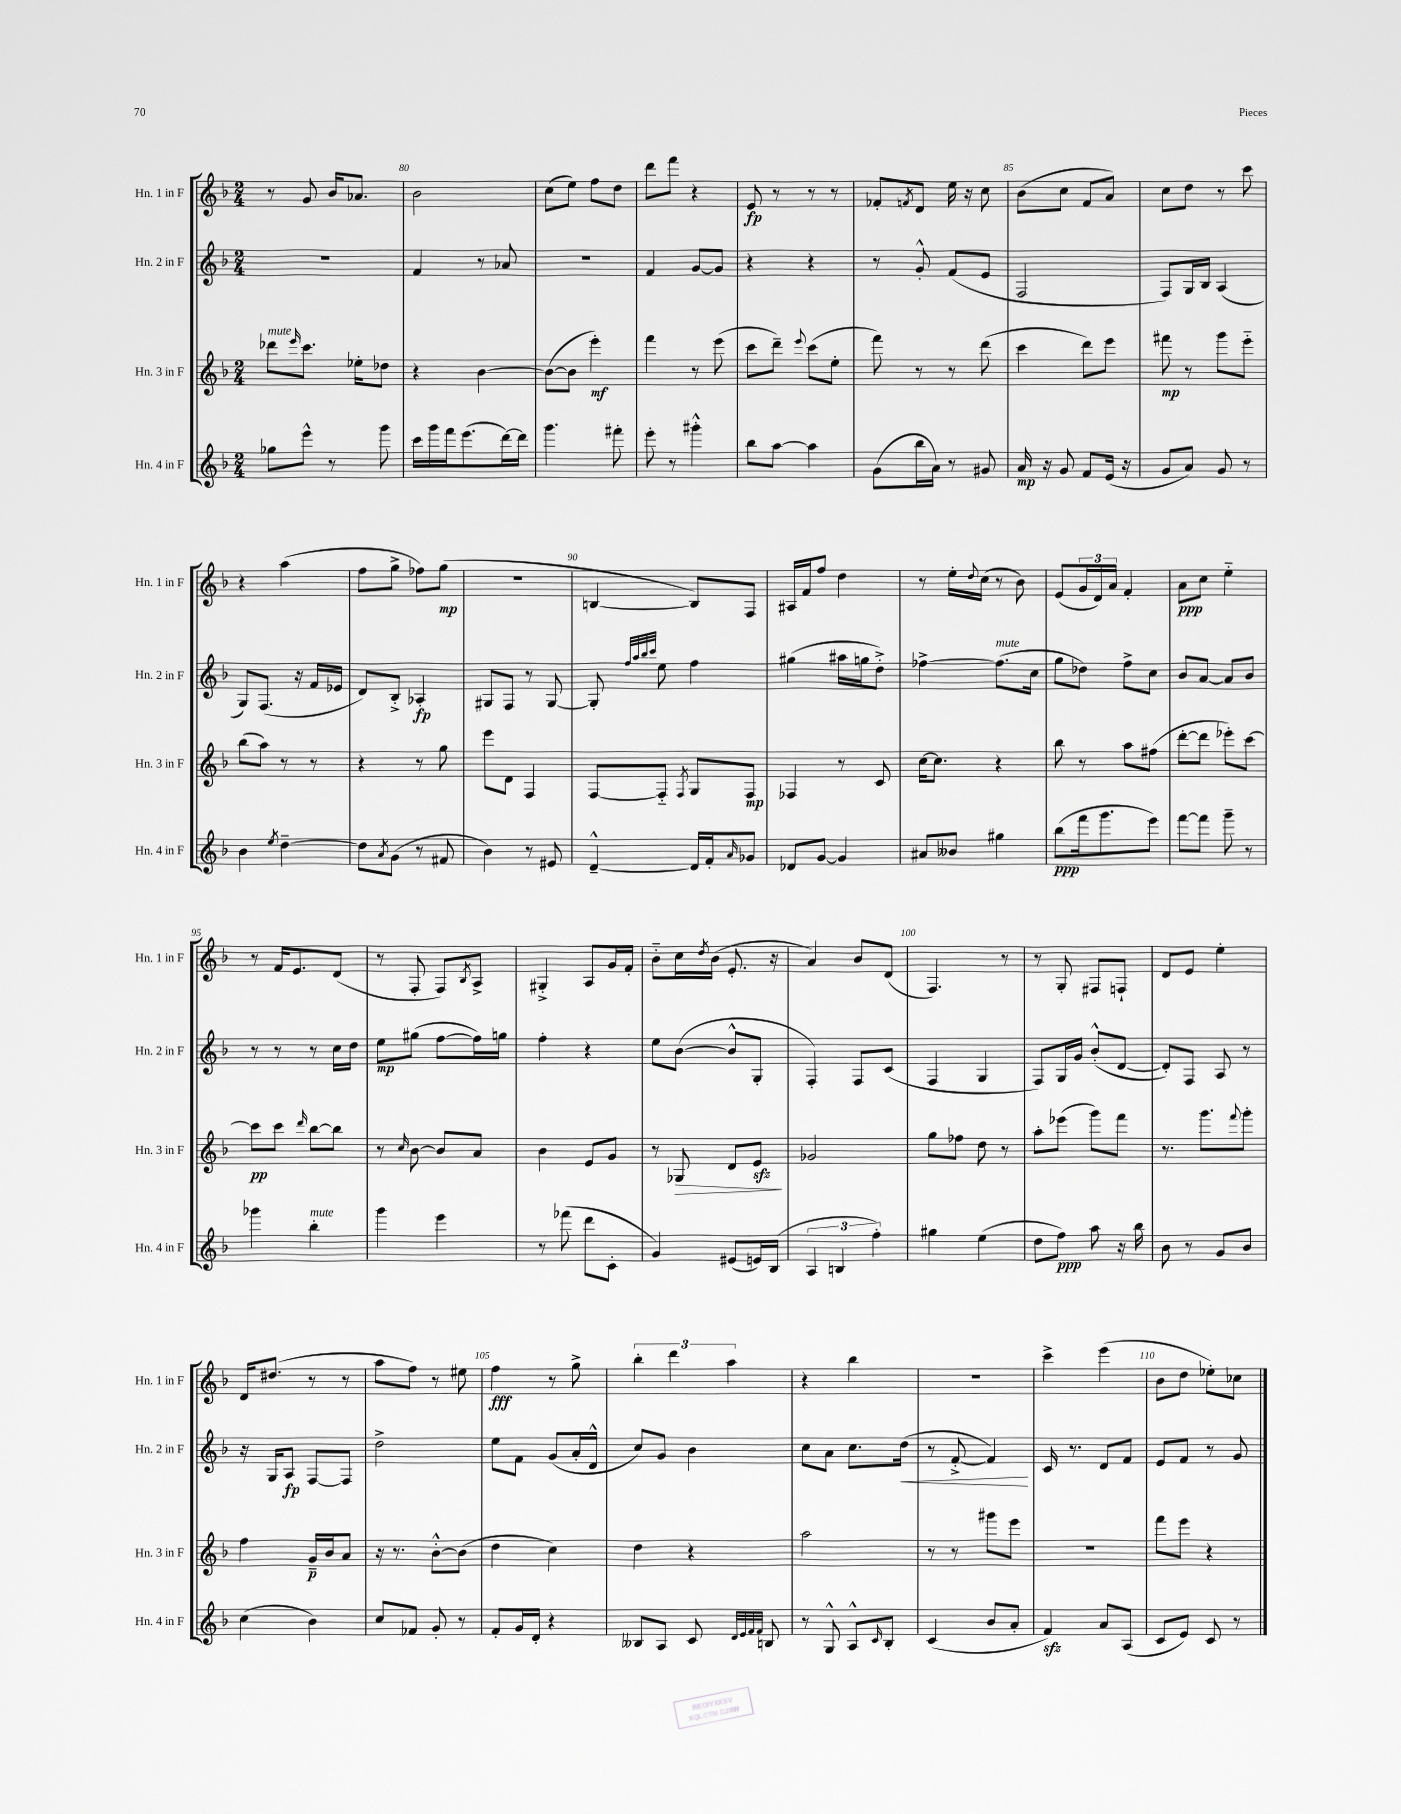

**kern	**kern	**kern	**kern
*staff4	*staff3	*staff2	*staff1
*clefG2	*clefG2	*clefG2	*clefG2
*k[b-]	*k[b-]	*k[b-]	*k[b-]
*M2/4	*M2/4	*M2/4	*M2/4
8gg-	8ddd-	2r	8r
.	16qqeee	.	.
8eee^^	8.ccc	.	8g
8r	.	.	16b-
.	16ee-'	.	8.a-
8ggg	8dd-	.	.
=	=	=	=
16ccc	4r	4f	2b-
16ggg	.	.	.
16fff	.	.	.
(8.eee	.	.	.
.	[4b-	8r	.
[16ddd)	.	8a-	.
16ddd]	.	.	.
=	=	=	=
4.ggg	(8b-_	2r	(8cc
.	8b-]	.	8ee)
.	4eee')	.	8ff
8fff#'	.	.	8dd
=	=	=	=
8eee'	4fff	4f	8ddd
8r	.	.	8fff
4ggg#'^^	8r	[8g	4r
.	(8eee	8g]	.
=	=	=	=
8bb-	8ccc	4r	8e
[8aa	8ddd~)	.	8r
.	8qqeee	.	.
4aa]	(8ccc	4r	8r
.	8ee'	.	8r
=	=	=	=
(8g	8fff)	8r	8f-'
.	.	.	8qf
16bb-	8r	8g'^^	8d
16a)	.	.	.
8r	8r	(8f	16ee
.	.	.	16r
8g#	(8ddd	8e	8cc
=	=	=	=
16a	4ccc	2F	(8b-
16r	.	.	.
8g	.	.	8cc
8f	8ddd)	.	8f
(16e	8eee	.	8a)
16r	.	.	.
=	=	=	=
8g	8fff#	8F)	8cc
8a)	8r	16G	8dd
.	.	16B-	.
8g	8ggg	(4A	8r
8r	8eee'~	.	8ccc
=	=	=	=
4b-	(8bb-	8G)	4r
.	8aa)	(8.F	.
8qee	.	.	.
[4dd~	8r	.	(4aa
.	.	16r	.
.	8r	16f	.
.	.	16e-	.
=	=	=	=
8dd]	4r	8d)	8ff
8qa	.	.	.
(8g	.	8B-'^	8gg^
8r	8r	4A-'	8ff-)
8f#	8gg	.	(8gg
=	=	=	=
4b-)	8eee	8G#	2r
.	8d	8F	.
8r	4F	8r	.
8e#	.	[8G#	.
=	=	=	=
[4d~^^	[8F	8G#']	[4B
.	.	32qqff	.
.	.	32qqaa	.
.	.	32qqbb-	.
.	.	32qqccc	.
.	8F'~]	8ee	.
.	8qF	.	.
16d]	8G	4ff	8B])
16f'	.	.	.
16qqa	.	.	.
8g-	8F	.	8F
=	=	=	=
8d-	4F-	(4gg#	16A#
.	.	.	16f
[8g	.	.	8ff
4g]	8r	16aa#	4dd
.	.	16gg	.
.	8c	8dd'^)	.
=	=	=	=
8a#	[16cc	[4ff-^	8r
.	8.cc]	.	.
8b--	.	.	16ee'
.	.	.	8qqdd
.	.	.	(16cc
4gg#	4r	(8.ff-]	8r
.	.	.	8b-)
.	.	16cc	.
=	=	=	=
(8bb-	8bb-	8gg	(8e
16fff	8r	8dd-)	24g
.	.	.	24d)
8.ggg	.	.	.
.	.	.	24a
.	8aa	8ff^	4f'
8eee)	(8ff#	8cc	.
=	=	=	=
[8fff	[8ddd'	8b-	8a
8fff]	8ddd]	[8a	8cc
8ggg~	8eee-')	8a]	4ee'~
8r	[8ccc	8b-	.
=	=	=	=
4ggg-	8ccc]	8r	8r
.	8ccc	8r	16f
.	.	.	8.e
.	16qqddd	.	.
4bb-'	[8bb-	8r	.
.	8bb-]	16cc	(8d
.	.	16dd	.
=	=	=	=
4ggg	8r	8ee	8r
.	16qqcc	.	.
.	[8b-	(8gg#	8F'
4eee	8b-]	[8ff	8F)
.	.	.	8qB-
.	8a	16ff])	8A^
.	.	16gg	.
=	=	=	=
8r	4b-	4ff'	4G#'^
(8fff-	.	.	.
8ddd	8e	4r	8A
8c'	8g	.	16g
.	.	.	16f'
=	=	=	=
4g)	8r	8ee	8b-'~
.	8G-	([8b-	16cc
.	.	.	8qdd
.	.	.	(16b-
(8e#	8d	8b-^^]	8.e'
16e)	8e	8G'	.
(16B-	.	.	16r
=	=	=	=
6A	2g-	4F')	4a)
6B	.	.	.
.	.	8F	8b-
6ff')	.	.	.
.	.	(8c	(8d
=	=	=	=
4gg#	8gg	4F	4.F)
.	8ff-	.	.
(4ee	8dd	4G	.
.	8r	.	8r
=	=	=	=
8dd	8aa'	8F)	8r
8ff)	(8eee-	16G	8G'
.	.	16g	.
8aa	8ggg)	(8b-'^^	8F#
16r	8fff	[8d	8F`
16bb-	.	.	.
=	=	=	=
8b-	8.r	8d'])	8d
8r	.	8F	8e
.	8.ggg	.	.
8g	.	8A	4ee'
.	8qqfff	.	.
8b-	8ggg'	8r	.
=	=	=	=
(4cc	4ff	16r	16d
.	.	16G	(8.dd#
.	.	8A	.
4b-)	16g~	[8F	8r
.	16b-	.	.
.	8a	8F]	8r
=	=	=	=
8cc	16r	2dd^	8aa
.	8.r	.	.
8f-	.	.	8ff)
8g'	[8b-'^^	.	8r
8r	(8b-]	.	8ee#
=	=	=	=
8f'	4dd	8ee	4ff
16g	.	8f	.
16d'	.	.	.
4r	4cc)	(8g	8r
.	.	16a'	8gg^
.	.	16d^^	.
=	=	=	=
8B--	4dd	8cc)	6bb-'
8A	.	8g	.
.	.	.	6ddd
8c	4r	4b-	.
.	.	.	6aa
32qqd	.	.	.
32qqe	.	.	.
32qqf	.	.	.
32qqf	.	.	.
8B	.	.	.
=	=	=	=
8r	2aa	8cc	4r
8G^^	.	8a	.
8A^^	.	8.cc	4bb-
16qqc	.	.	.
8B-'	.	.	.
.	.	(16dd	.
=	=	=	=
(4c	8r	8r	2r
.	8r	[8f'^	.
8b-	8ggg#	4f])	.
8a'	8eee	.	.
=	=	=	=
4f)	2r	16c	4ccc^
.	.	8.r	.
8a	.	8d	(4eee
(8A	.	8f	.
=	=	=	=
8c	8fff	8e	8b-
8e)	8eee	8f	8dd
8c	4r	8r	8ee-')
8r	.	8g	8cc-
==	==	==	==
*-	*-	*-	*-
